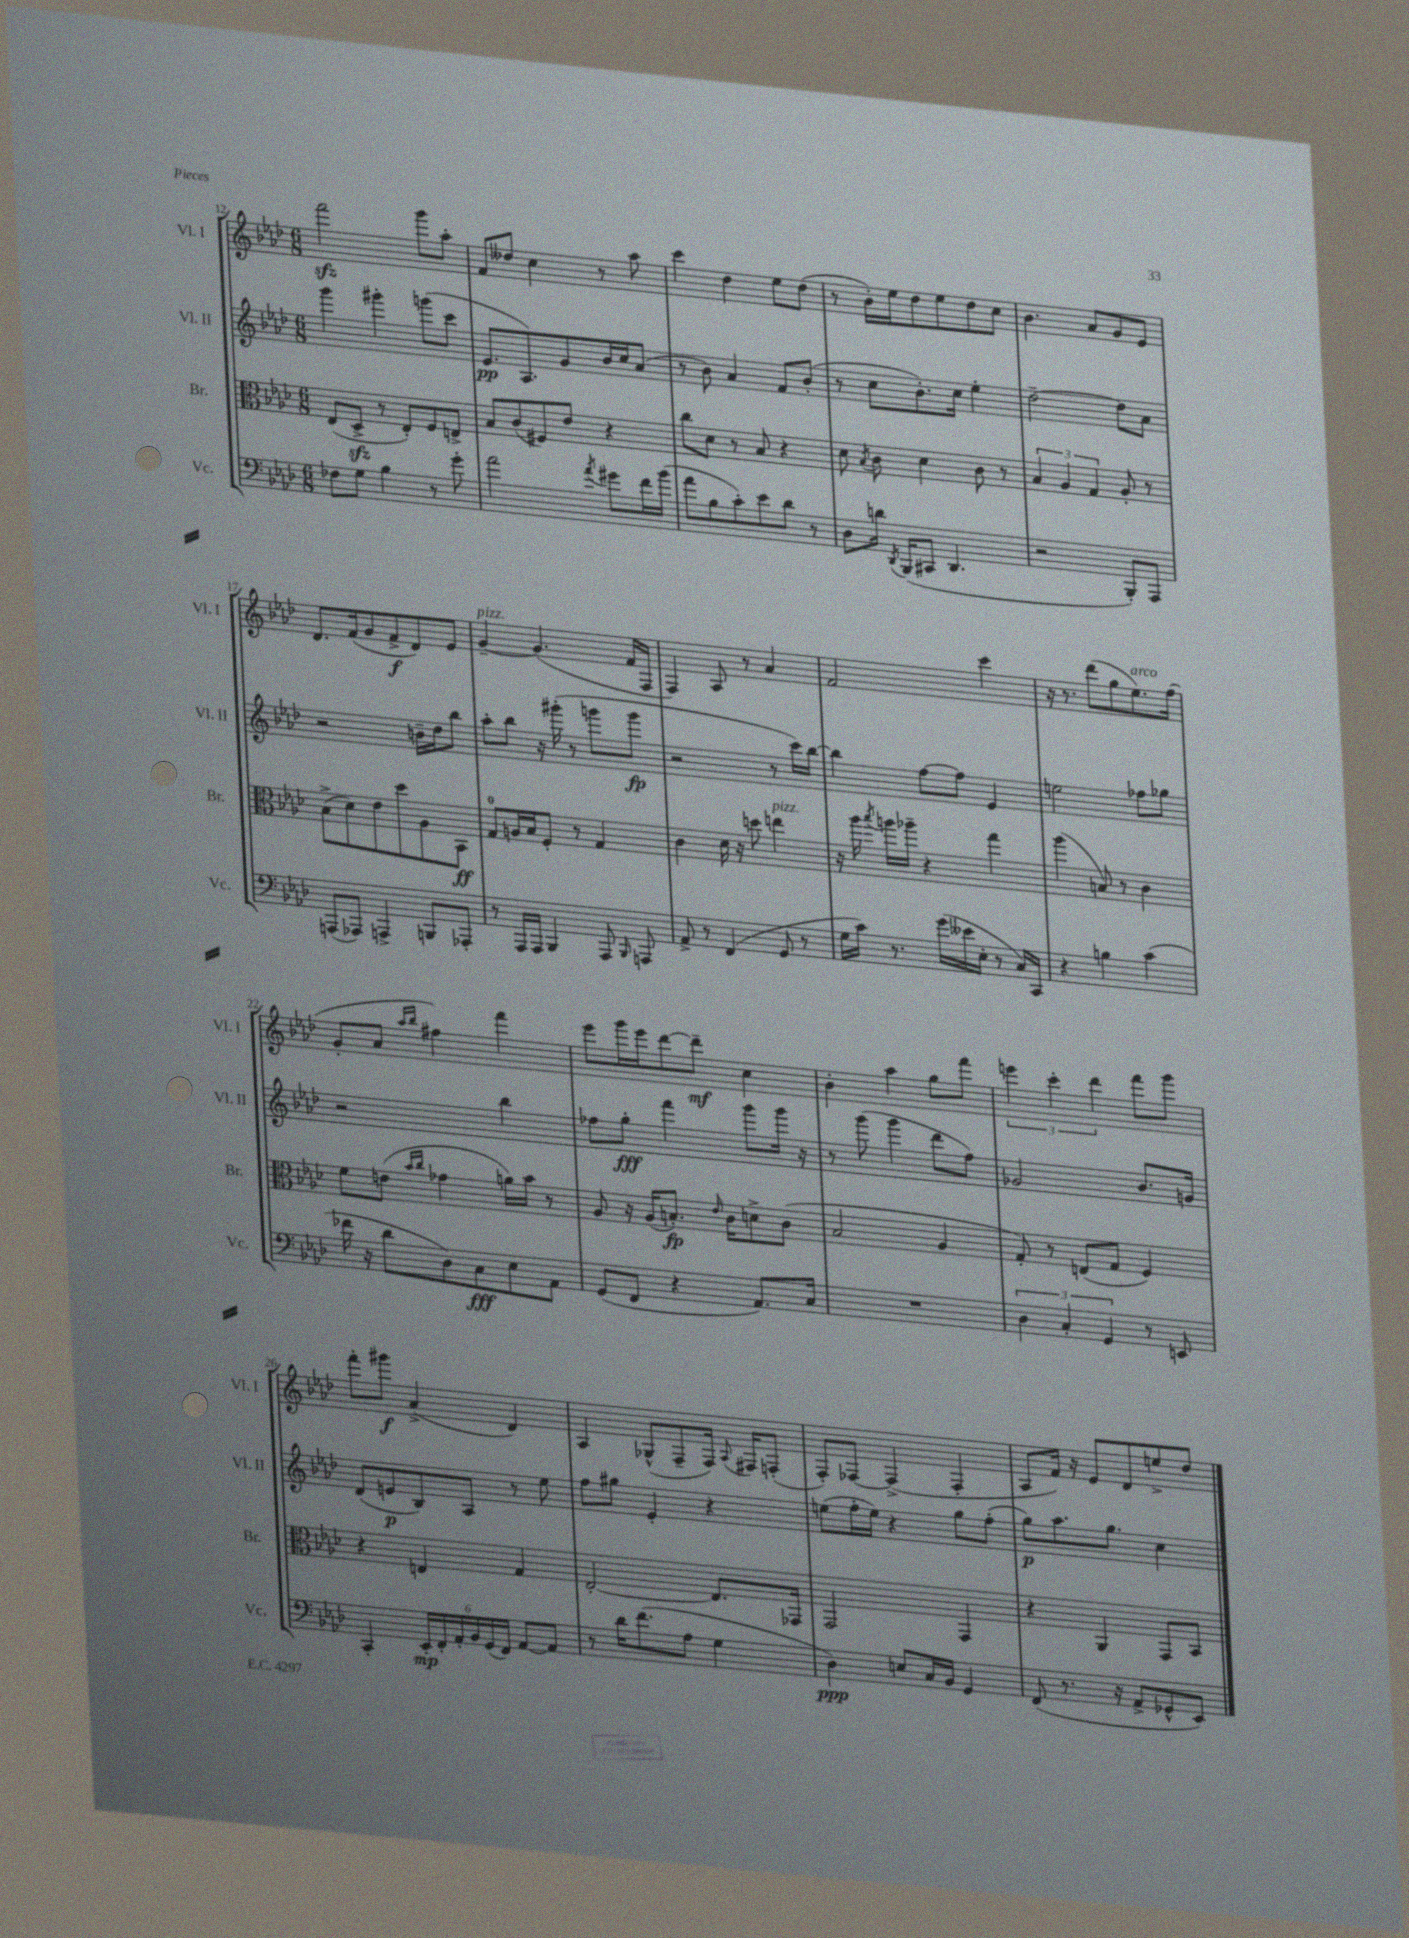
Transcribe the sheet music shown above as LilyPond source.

<<
\new StaffGroup <<
\new Staff = "s0" \with { instrumentName = "Vl. I" shortInstrumentName = "Vl. I" } {
    \clef treble \key aes \major \numericTimeSignature \time 6/8
    \autoBeamOff f'''2\sfz g'''8[ aes''8]-. |
    f'8[ deses''8] c''4 r8 aes''8 |
    c'''4 des''4 ees''8[ des''8]( |
    r8 bes'16[-.) ees''16 des''8 ees''8 des''8 c''8] |
    bes'4. aes'8[ g'8 ees'8] |
    des'8.[ f'16( g'8 f'8->\f des'8) ees'8] |
    g'4~--^\markup { \italic "pizz." } g'4.( f'16[ f16] |
    f4) aes8 r8 aes'4 |
    f'2 c'''4 |
    r16 r8. des'''8[( g''8 ees''8.^\markup { \italic "arco" }) f''16]( |
    g'8[-. aes'8] \grace { aes''16[ bes''16] } fis''4) f'''4 |
    ees'''8[ g'''16 ees'''16 des'''8~ des'''8]--\mf c''4 |
    bes'4-. aes''4 g''8[ f'''8] |
    \tuplet 3/2 { e'''4 c'''4-. des'''4 } f'''8[ g'''8] |
    f'''8[-. gis'''8]\f aes'4->( des'4) |
    aes4 ges8[-^( f8-- f16]) \appoggiatura { aes8 } fis16[ f8]-.( |
    f8[-.) fes8]~ fes4->( fes4-. |
    aes8[ f'16]) r16 ees'8[ des'8 e''8-> des''8] \bar "|." |
}
\new Staff = "s1" \with { instrumentName = "Vl. II" shortInstrumentName = "Vl. II" } {
    \clef treble \key aes \major \numericTimeSignature \time 6/8
    \autoBeamOff g'''4 gis'''4-. g'''8[( c'''8] |
    ees'8.[\pp aes8.) g'8 bes'16 c''16 aes'8]( |
    r8 bes'8) aes'4 f'8[ bes'8]-.( |
    r8 c''8[ bes'8.-.) c''16] ees''4-. |
    des''2~-- des''8[ aes'8] |
    r2 b'16[-- des''16 bes''8] |
    aes''8[-. bes''8] r16 gis'''16-.( r8 g'''8[ g'''8]\fp |
    r2 r8 c'''16[) bes''16]~ |
    bes''4 f''8[~ f''8] ees'4 |
    e''2 fes''8[ ges''8] |
    r2 bes''4 |
    fes''8[ g''8]-.\fff f'''4 g'''8[ g'''16] r16 |
    r8 g'''8( g'''4 des'''8[ f''8]) |
    ges'2 bes'8.[ g'16] |
    des'8[( e'8\p bes8) aes8] r8 ees''8 |
    f''8[ gis''8] ees'4-. r4 |
    e''8[( f''16-. e''16]) r4 g''8[ f''8]-.( |
    g''8[\p) aes''8. g''8.] c''4 \bar "|." |
}
\new Staff = "s2" \with { instrumentName = "Br." shortInstrumentName = "Br." } {
    \clef alto \key aes \major \numericTimeSignature \time 6/8
    \autoBeamOff ees8[( des8]->\sfz r8 ees8[-.) f8 e8]-> |
    bes8[ c'8( fis8) ees'8] r4 |
    c''8[ des'8] r8 bes8 r4 |
    des'8 \acciaccatura { bes8 } c'8 des'4 c'8 r8 |
    \tuplet 3/2 { bes4 aes4 g4 } aes8-. r8 |
    bes8[->( des'8) ees'8 des''8 aes8 bes,8]\ff |
    g8[-0 a16 bes16 f8]-. r8 g4 |
    c'4 des'16 r16 d''8 e''4^\markup { \italic "pizz." } |
    r16 aes''16 \acciaccatura { bes''8 } a''16[ aes''16]-- r4 g''4 |
    aes''4( b8) r8 c'4 |
    f'8[ e'8]( \grace { bes'16[ c''16] } ges'4 a'16[) bes'16] r8 |
    aes8 r16 aes16[( b8.]-.\fp) \grace { ees'16 } c'16[ d'8-> c'8]( |
    bes2 aes4 |
    g8-.) r8 e8[( g8] f4) |
    r4 e4 g4 |
    ees2~-. ees8.[ ges,16] |
    g,2 g,4 |
    r4 aes,4 g,8[ bes,8] \bar "|." |
}
\new Staff = "s3" \with { instrumentName = "Vc." shortInstrumentName = "Vc." } {
    \clef bass \key aes \major \numericTimeSignature \time 6/8
    \autoBeamOff fes8[ g8] bes4 r8 g'8-. |
    aes'2 \acciaccatura { aes'8 } gis'8[ f'16 bes'16]( |
    aes'8[ bes8 c'8-.) ees'8 des'8] r8 |
    des8[ d'16] \acciaccatura { des,8 } bes,,16[( cis,8] des,4. |
    r2 bes,,8[-.) aes,,8] |
    a,,8[( aes,,8]) a,,4-> b,,8[ aes,,8]-. |
    r8 aes,,16[ aes,,16] bes,,4 aes,,8 \grace { bes,,16 } a,,8 |
    aes,8-> r8 f,4( g,8 r8 |
    g16[ c'16]) r8. g'16[( eeses'16 ees16]-. r8 c16[) c,16] |
    r4 b4 c'4( |
    fes'16 r16 des'8[ des8) c8\fff ees8 aes,8] |
    g,8[( f,8] r4 aes,8.[) c16] |
    R2. |
    \tuplet 3/2 { des4 c4-. g,4 } r8 e,8 |
    c,4-. \tuplet 6/4 { ees,16[-.\mp f,16-. aes,16-. bes,16 g,16( f,16]) } aes,8[~ aes,8] |
    r8 des'16[ f'8.( aes8] g4 |
    des4\ppp) e8[ c16 bes,16] g,4 |
    f,8( r8. r16 aes,8[-> ges,8-^ ees,8]) \bar "|." |
}
>>
>>
\layout { \context { \Score currentBarNumber = #12 } }
